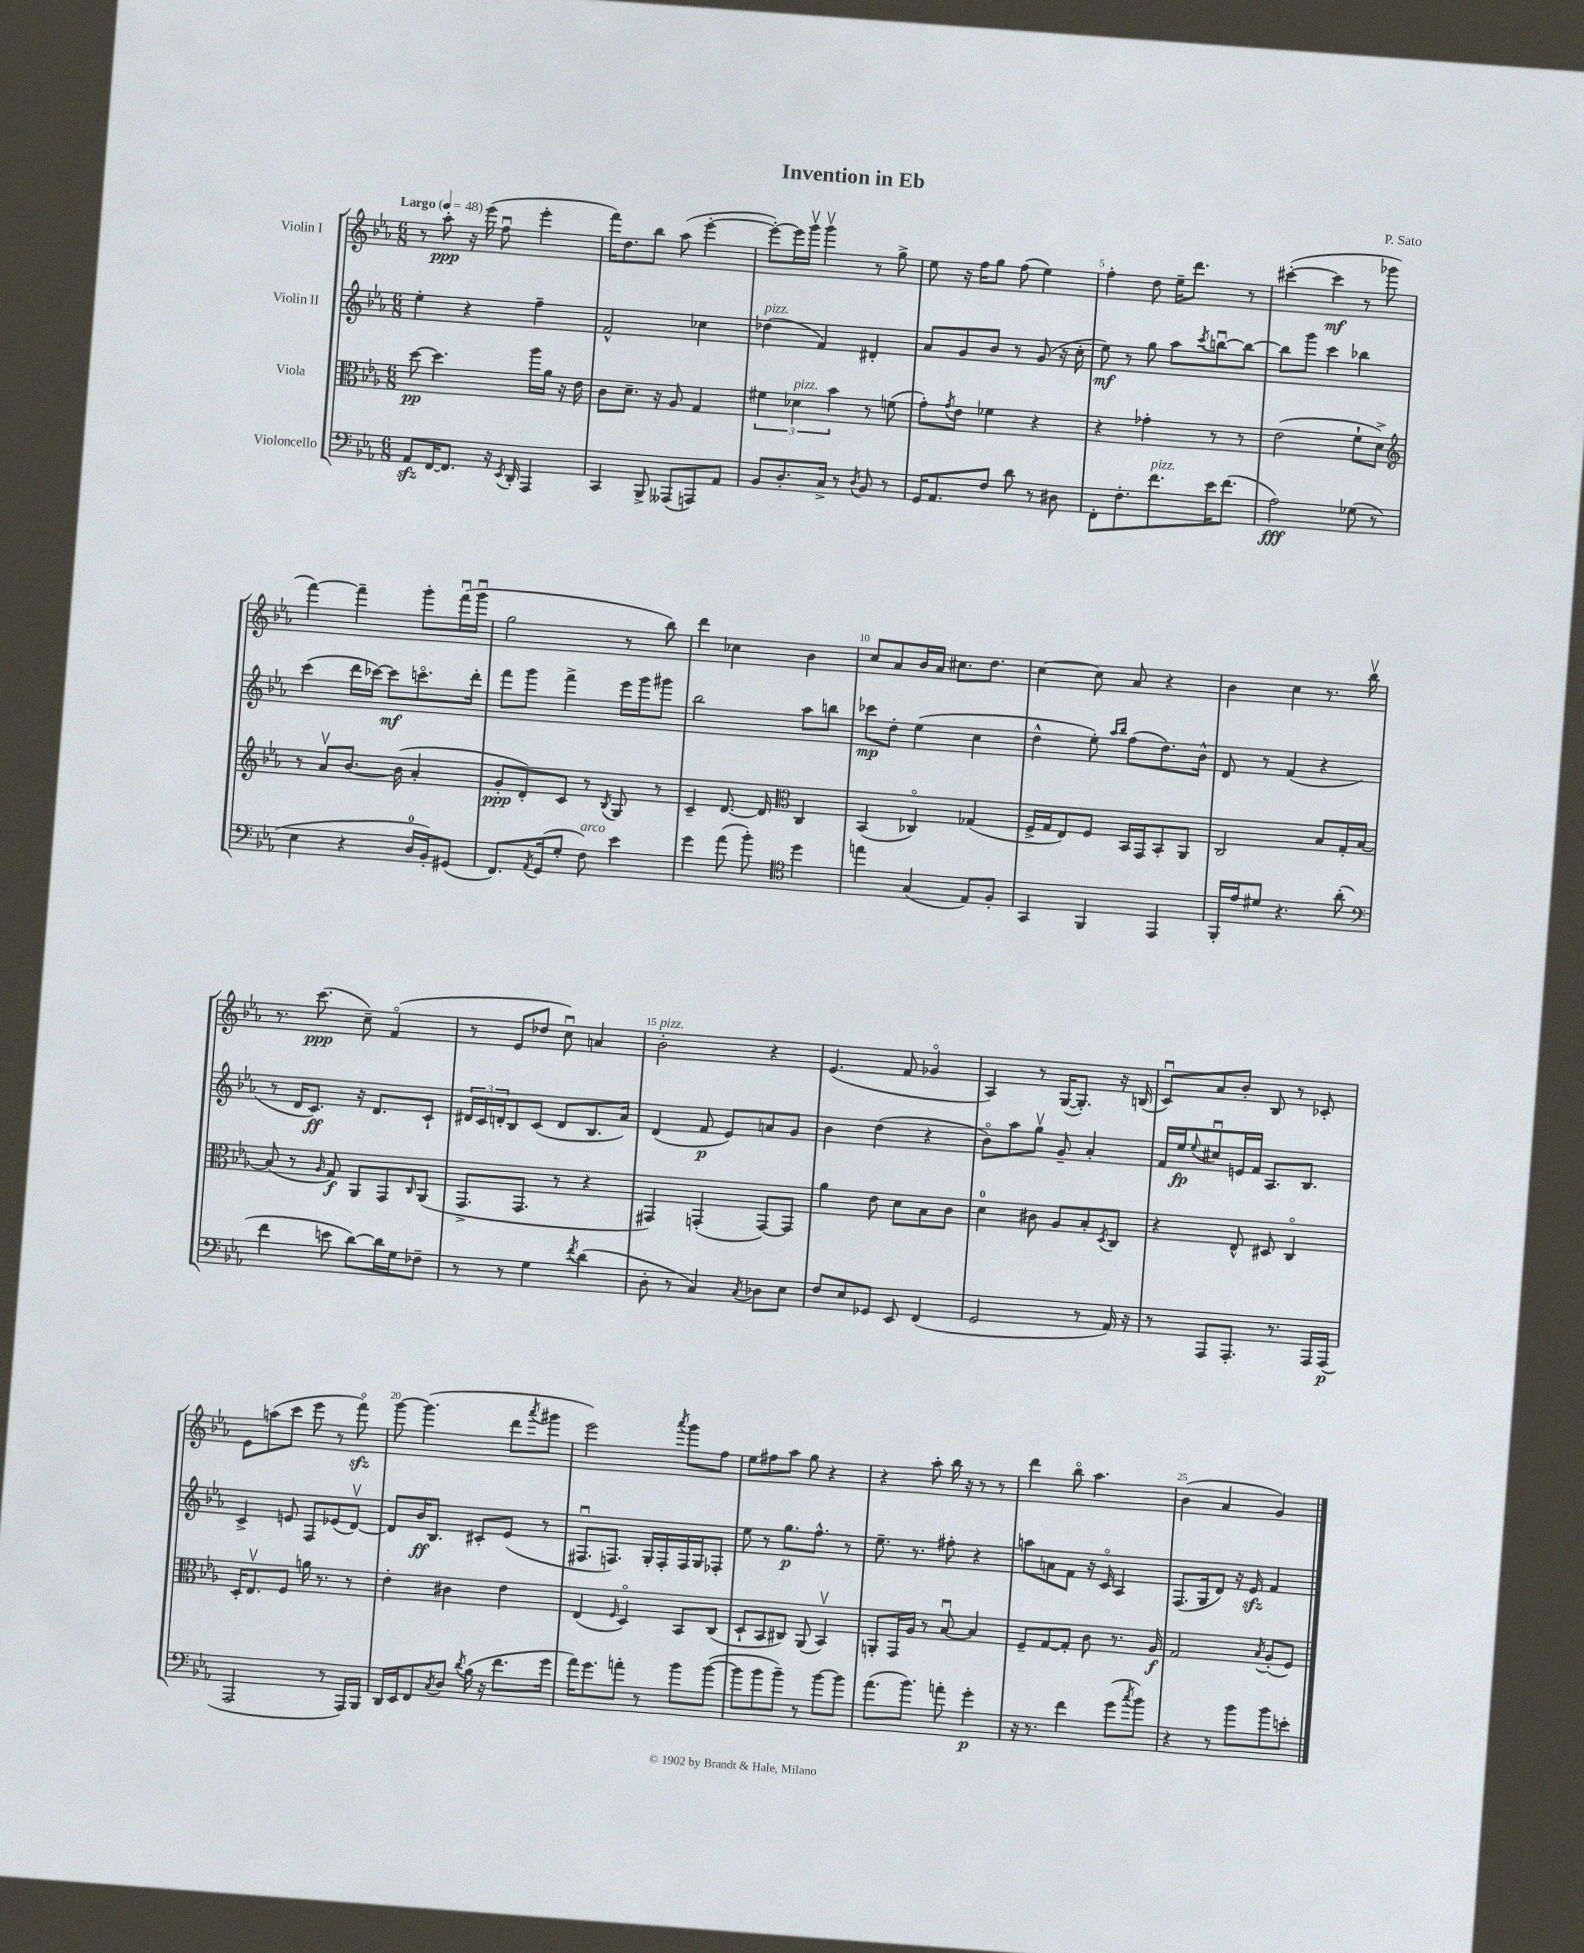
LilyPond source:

\header { title = "Invention in Eb" composer = "P. Sato" }
<<
\new StaffGroup <<
\new Staff = "s0" \with { instrumentName = "Violin I" } {
    \clef treble \key ees \major \numericTimeSignature \time 6/8 \tempo "Largo" 4 = 48
    r8 aes''8-.\ppp r16 ees'''16( f''8\downbow ees'''4-. |
    f'''16) d''8. bes''8 aes''8( ees'''4~-. |
    ees'''8~-.) ees'''16 g'''16\upbow g'''4\upbow r8 g''8-> |
    ees''8 r16 f''16 g''8 f''8( ees''4) |
    f''4-. d''8 ees''16-- d'''8. r8 |
    cis'''4~-.( cis'''4\mf r8 ges'''8 |
    f'''4~) f'''4-- g'''8-. f'''16\downbow( g'''16\downbow |
    g''2 r8 bes''8) |
    d'''4 ces''4 bes'4 |
    c''8 aes'8 bes'16 aes'16 cis''8. d''8. |
    c''4~ c''8 aes'8 r4 |
    bes'4 c''4 r8. bes''16\upbow |
    r8. c'''8.\ppp( c''8--) f'4\flageolet( |
    r8 ees'8 des''8 c''8\downbow) a'4 |
    bes'2-.^\markup { \italic "pizz." } r4 |
    ees'4.( f'8 ges'4\flageolet |
    aes4) r8 g16~( g8.-.) r16 b16( |
    c'8\downbow) aes'8 bes'8-. bes8 r8 ces'8-. |
    ees'8 a''8( c'''8 ees'''8 r8 f'''8\flageolet\sfz) |
    g'''8~ g'''4.( d'''8 \acciaccatura { aes'''8 } gis'''8 |
    ees'''2) \acciaccatura { aes'''8 } g'''8 f''8 |
    ees''8 fis''8 aes''8 g''8 r4 |
    r4 aes''8-. bes''16 r16 r8 r8 |
    d'''4 bes''8\flageolet aes''4. |
    bes'4( aes'4 g'4) \bar "|." |
}
\new Staff = "s1" \with { instrumentName = "Violin II" } {
    \clef treble \key ees \major \numericTimeSignature \time 6/8
    ees''4-. r4 f''4-- |
    f'2-^ ces''4 |
    des''4^\markup { \italic "pizz." }( f'4) dis'4-. |
    aes'8 g'8 bes'8 r8 g'8( r16 c''16-. |
    ees''8\mf) r8 g''8 aes''8 \acciaccatura { c'''8 } b''8~\downbow b''8~ |
    b''8 g'''8 c'''4 bes''4 |
    c'''4( d'''16 ces'''16~) ces'''8\mf c'''8.\flageolet d'''16-. |
    f'''8 g'''8 f'''4-> ees'''16 g'''16 gis'''8 |
    bes''2 aes''8 b''8 |
    ces'''8\mp d''8-. ees''4( c''4 |
    d''4-^ ees''8-.) \grace { aes''16 bes''16 } f''8( d''8.) bes'16-^ |
    d'8 r8 f'4( r4 |
    r8 d'16 c'8.\ff) r16 d'8. c'8-! |
    \tuplet 3/2 { dis'16 c'16 d'16-. } bes8 c'8( d'8 bes8. aes'16) |
    d'4( f'8\p ees'8) a'8 g'8 |
    bes'4 d''4( r4 |
    bes'8\flageolet) aes''8 g''8\upbow g'8-- aes'4-. |
    f'16 ees''16\fp \appoggiatura { ees''8 } cis''8\downbow e'16 f'16 aes8. bes8. |
    c'4-> e'8 f8 ees'8( d'8~\upbow) |
    d'8 bes'16\ff bes8. cis'8-. ees'8( r8 |
    fis8.\downbow f8.) g16-. f16-. f16 g16 fes8-. |
    ees''8 r8 g''8.\p f''8.-^ r8 |
    ees''8.-- r8. fis''8-. r4 |
    a''8 a'8 f'8 r16 c'16\flageolet aes4 |
    f8.( g16 d'8) r16 ees'16\sfz f'4 \bar "|." |
}
\new Staff = "s2" \with { instrumentName = "Viola" } {
    \clef alto \key ees \major \numericTimeSignature \time 6/8
    d''8~\pp d''4. aes''16 aes'16 r16 ees'16 |
    c'8 d'8.-- r16 aes8 g4 |
    \tuplet 3/2 { fis'4 des'4^\markup { \italic "pizz." } bes'4 } r8 f'8( |
    g'8-.) \acciaccatura { g'8 } ees'8 fes'4 r4 |
    r4 ges'4-. r8 r8 |
    ees'2( f'8-! d'8->) |
    \clef treble r8 aes'8\upbow bes'8.~ bes'16( aes'4-. |
    g'8-.\ppp d'8-.) c'8 r8 \acciaccatura { bes8 } g8 r8 |
    c'4-- d'8.~ d'16 \clef alto c4 |
    bes,4( ces4\flageolet) ges4( |
    f16-> g16 ees8) f8 bes,16 g,16 bes,8-. aes,8 |
    c2 bes8 g16-. bes16~ |
    bes8( r8 \grace { aes16 } g8\f) aes,8 g,8 \grace { c16 } aes,8( |
    g,8.-> g,8. r8 r4 |
    gis,4) g,4-.( g,8~) g,8 |
    aes'4 ees'8 d'8 bes8 c'8 |
    d'4-0 cis'8 aes8 bes8-. \acciaccatura { d8 } c8 |
    r4 ees8-^ dis8 c4\flageolet |
    d16-. ees8.\upbow f8 a'16 r8. r8 |
    ees'4-. cis'4 ees'4 |
    ees4( \grace { f16 } d4\flageolet) bes,8 c8( |
    d8-! bes,8 cis8) aes,8( bes,4\upbow) |
    a,8-. g,16 aes16 r8 bes8~\downbow bes4 |
    f8-- g8~ g8-. c'8 r8. aes16\f |
    g2 \acciaccatura { bes8 } aes8-.( f8) \bar "|." |
}
\new Staff = "s3" \with { instrumentName = "Violoncello" } {
    \clef bass \key ees \major \numericTimeSignature \time 6/8
    aes,8\sfz f,16~ f,8. r16 \acciaccatura { ees,8 } d,16-. aes,,4 |
    c,4 bes,,8-> aeses,,8( a,,8) aes,8 |
    bes,8 d8.-. c16-> r8 \acciaccatura { d8 } bes,8 r8 |
    g,16 aes,8. f8 d'8 r8 dis8 |
    f,8-. f8.-. f'8.^\markup { \italic "pizz." } ees'16 f'8.( |
    aes2\fff) ges8( r8 |
    ees4 r4 d16-0 bes,16-.) gis,8( |
    f,8.) \acciaccatura { aes,8 } g,16( g8-. f8^\markup { \italic "arco" }) ees'4 |
    g'4 aes'8( bes'8-.) \clef tenor d''4 |
    e''4 g4( ees8) f8-. |
    g,4 f,4 ees,4 |
    f,16-. ees'16 dis'8 r4. aes'8-.( |
    \clef bass f'4 e'8 d'8~) d'16 g16 fes8-- |
    r8 r8 g4 \acciaccatura { f'8 } d'4( |
    d8-. r8 c4) \acciaccatura { c8 } des8 ees8 |
    f8 ees8 ges,8 ees,8 f,4( |
    g,2 r8 aes,16) r16 |
    r8 aes,,8 aes,,8.-. r8. aes,,16 aes,,16\p( |
    aes,,2 r8 aes,,16) bes,,16 |
    d,16 ees,16 f,8 \acciaccatura { c8 } d8 \acciaccatura { d'8 } bes16( r16 f'8. g'16 |
    aes'16) g'8. a'8-. r8 bes'8 bes'8~( |
    bes'8 bes'8 bes'8--) r8 bes'8~ bes'8 |
    aes'8.( bes'8.) a'8-. g'4-.\p |
    r16 r8. f'4 g'8( \acciaccatura { c''8 } bes'8) |
    r4 r8 bes'8 bes'8 e'8-. \bar "|." |
}
>>
>>
\layout { \context { \Score \override BarNumber.break-visibility = ##(#f #t #t) barNumberVisibility = #(every-nth-bar-number-visible 5) } }
